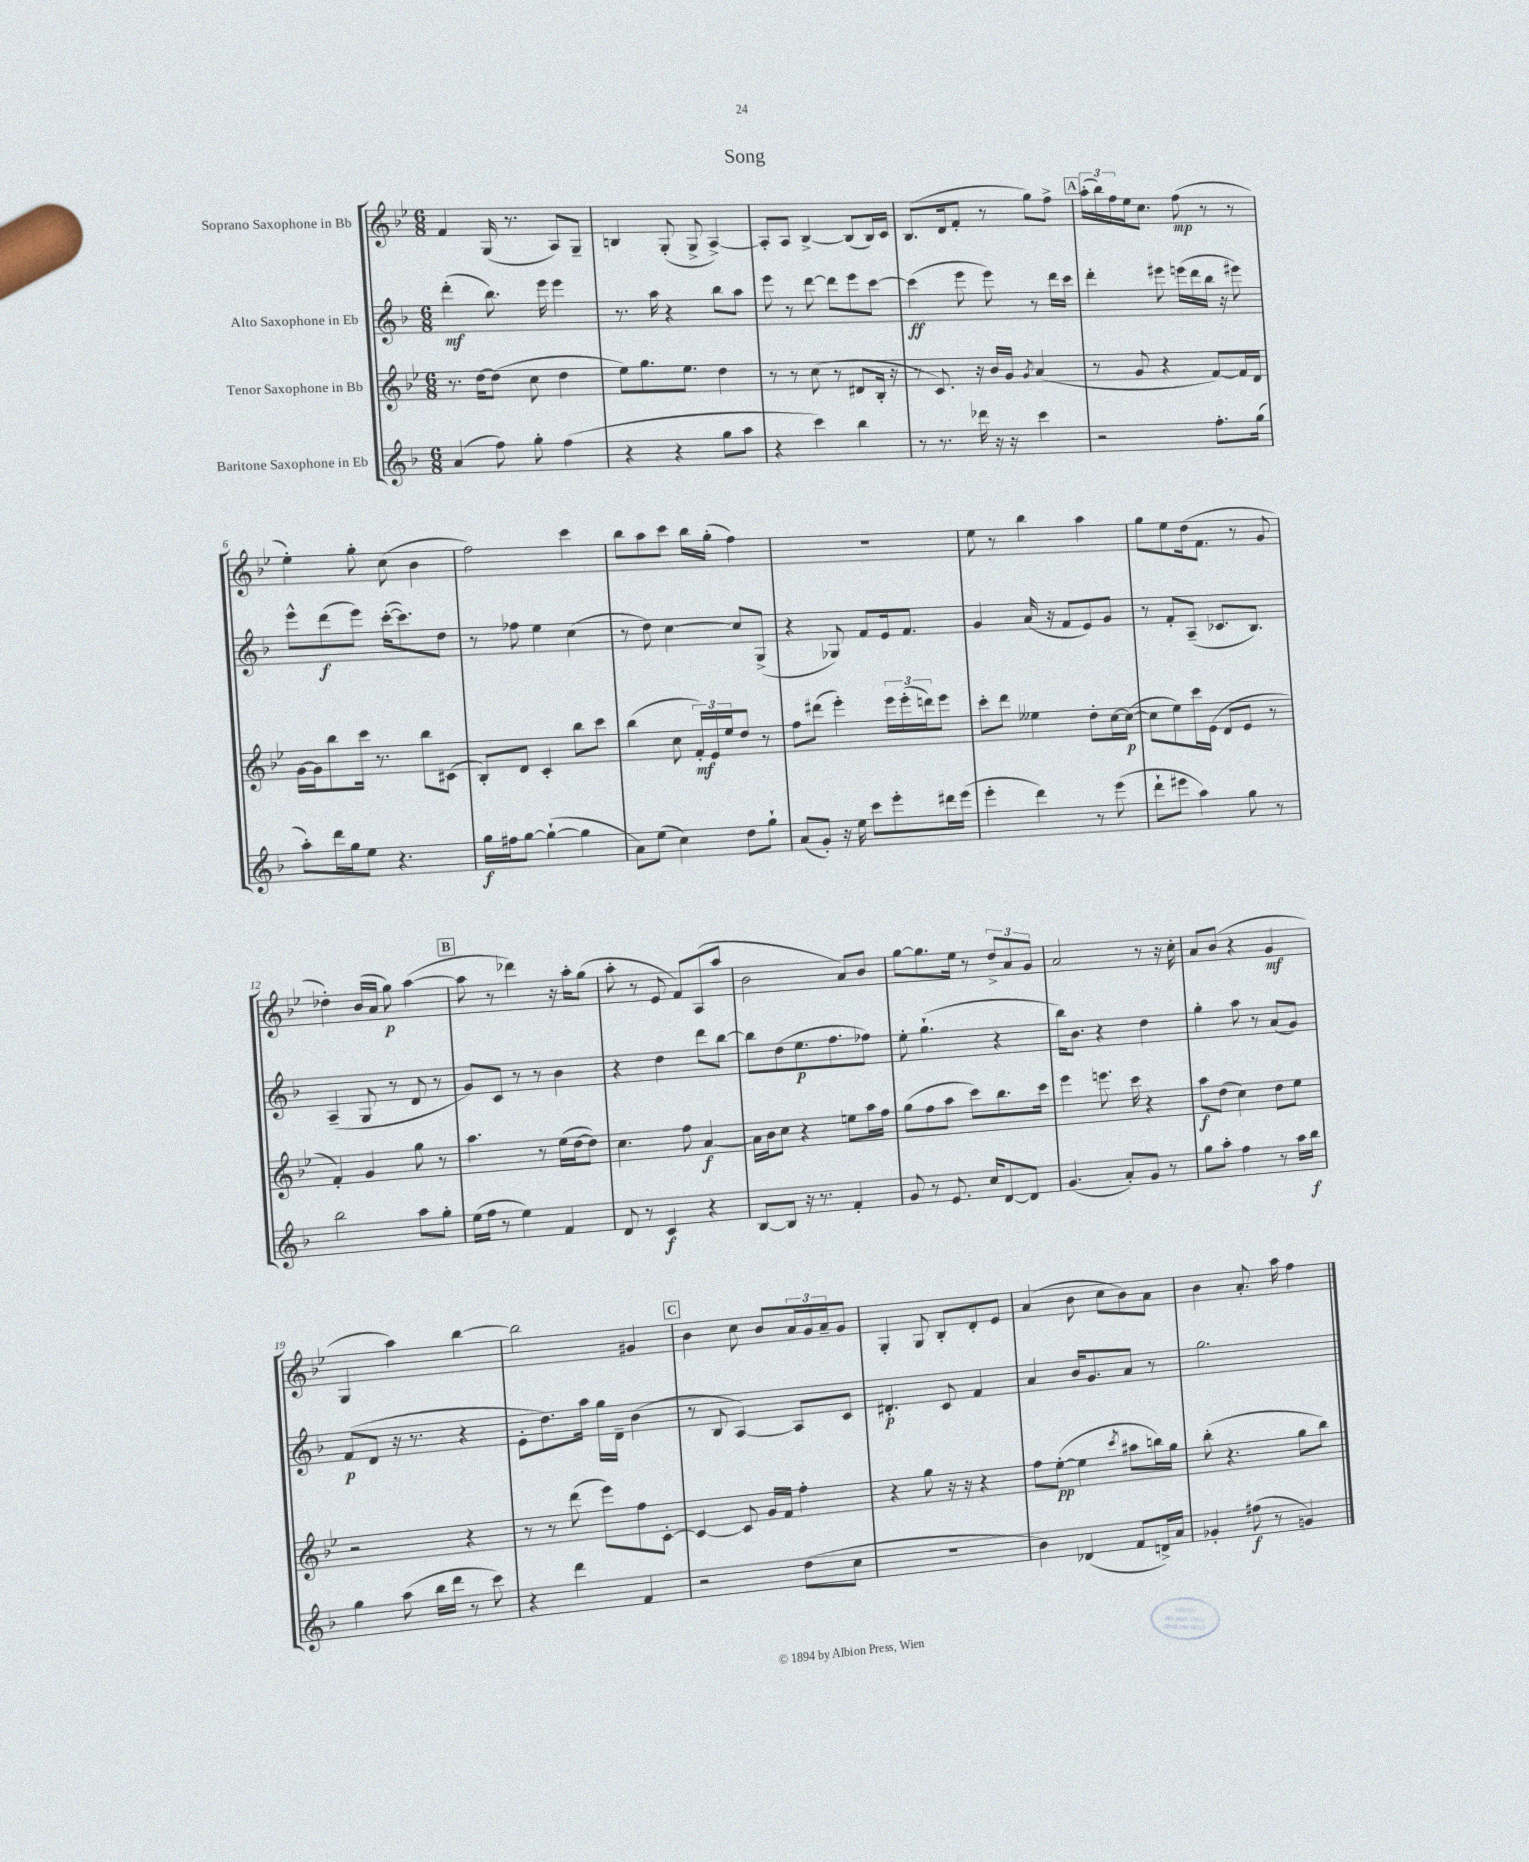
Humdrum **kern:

**kern	**kern	**kern	**kern
*staff4	*staff3	*staff2	*staff1
*clefG2	*clefG2	*clefG2	*clefG2
*k[b-]	*k[b-e-]	*k[b-]	*k[b-e-]
*M6/8	*M6/8	*M6/8	*M6/8
(4a	8.r	(4ddd'	4f
.	[16dd	.	.
8ff)	(8dd]	8.bb-)	(16G
.	.	.	8.r
8gg'	8cc	.	.
.	.	16eee	.
(4ff	4dd	4eee	8A)
.	.	.	8G~
=	=	=	=
4r	8ee-)	8.r	4B
.	8.gg	.	.
.	.	16aa	.
4r	.	4r	(8G'
.	8.ee-	.	.
.	.	.	8G^
8gg	4dd	8bb-	[4A^)
8aa	.	8aa	.
=	=	=	=
4r	8r	8eee	8A']
.	8r	8r	8A
4ccc)	(8cc	[8ddd	[4B-^
.	8r	8ddd]	.
4bb-	8d#	8eee	(8B-]
.	16B-'	[8ccc	16B-)
.	16r	.	16c
=	=	=	=
8r	8r	(4ccc]	(8.B-
8.r	8.c)	.	.
.	.	.	16d
.	.	8eee	8f'
16ddd-	16r	.	.
16r	16b-	8eee)	8r
16r	16g	.	.
.	8qg	.	.
4ccc	(4a	8r	8gg)
.	.	16ddd	8ff^
.	.	16ccc	.
=	=	=	=
2r	8r	4ddd'	(24aa'
.	.	.	24bb-)
.	.	.	24ff
.	8g	.	16ee-
.	.	.	8.cc
.	4r	8eee#	.
.	.	(16eee	(8ff
.	.	16ddd	.
8.ff'	[8f)	16bb-	8r
.	.	16r	.
.	16f]	8eee#)	8r
(16gg	16d	.	.
=	=	=	=
8aa')	[16g	8eee^^	4ee-')
.	16g]	.	.
16ddd	8bb-	(8ddd	.
16gg	.	.	.
8ee	16ccc	8eee)	8gg'
.	8.r	.	.
4.r	.	([16ccc'	(8cc
.	.	8.ccc])	.
.	8bb-	.	4b-
.	(8c#	8dd	.
=	=	=	=
16gg	8B-')	8r	2ff)
16ff#	.	.	.
[8gg	8d	8ff-	.
(4gg`_	4c'	4ee	.
4gg]	8bb-	(4cc	4ccc
.	8ccc	.	.
=	=	=	=
8a)	(4bb-	8r	8bb-
(8ee	.	8dd)	8aa
4cc)	8cc	[4cc	8ccc
.	24f')	.	16bb-
.	24e-	.	.
.	.	.	(16gg'
.	24ee-	.	.
8dd	8dd	8cc]	4ff)
8gg`	8r	(8G^	.
=	=	=	=
(8a	8ff	4r	2.r
8g')	(8ddd#	.	.
16r	4eee-')	8G-)	.
16ee	.	.	.
8ccc	.	8f	.
8eee'	24eee-	16e	.
.	(24eee-'	.	.
.	.	8.f	.
.	24ddd)	.	.
16ddd#	8eee-	.	.
(16eee	.	.	.
=	=	=	=
4eee'	8ccc'	4g	8ee-
.	8ddd	.	8r
4ddd)	4ee--	(16a	4bb-
.	.	16r	.
.	.	8f	.
8r	8dd'	8e)	4aa
(8eee	[16cc	8g	.
.	(16cc_	.	.
=	=	=	=
8ddd`	8cc]	8r	8gg
8eee#	8ee-)	8f'	8ee-
4aa)	16ccc	(8A~	(16dd
.	(16e-	.	8.f
.	8d	8.c-	.
8gg	8e-	.	8r
.	.	8.B-)	.
8r	8r	.	8g
=	=	=	=
2bb-	4f')	(4A~	4dd-')
.	4g	8G	(16b-
.	.	.	16a
.	.	8r	8gg)
8aa	8gg	8d	([4aa
8gg'	8r	8r	.
=	=	=	=
(16ee	4.aa	8g)	8aa]
16ff	.	.	.
8r	.	8c	8r
4ee)	.	8r	4ddd-)
.	8r	8r	.
4f	(16ee-	4b-	16r
.	[16dd	.	16aa'
.	8dd])	.	(8gg
=	=	=	=
8d	4.cc	4r	8aa'
8r	.	.	8r
4c	.	4dd	8e-
.	8ff	.	8f)
4r	[4a	8ddd	(8A
.	.	[8bb-	8aa
=	=	=	=
[8B-	16a]	8bb-]	2b-
.	16b-	.	.
8B-]	8cc	(8dd	.
16r	4r	8.ee	.
8.r	.	.	.
.	.	8.ff	.
4f'	8ee	.	8a)
.	16aa	8ff-)	8b-
.	16ff	.	.
=	=	=	=
8g	(8gg	8ee'	[8gg
8r	8ff	(4.gg`	8.gg]
8.e	8aa	.	.
.	.	.	16ee-
.	8ccc)	.	8r
16cc	.	.	.
[8d	8.bb-	4r	12dd^
.	.	.	12a
8d]	.	.	.
.	.	.	12g
.	16ccc	.	.
=	=	=	=
(4.g	4eee-	16bb-)	2a
.	.	8.b-	.
.	8.eee	4r	.
8a')	.	.	.
.	16ccc	.	.
8g	4r	4dd	8r
8r	.	.	16r
.	.	.	16cc'
=	=	=	=
8gg	8aa	4gg'	8a
8aa'	(8dd	.	(8b-
4ff	4cc)	8aa	4r
.	.	8r	.
8r	8dd	(8a	4g
16aa	8ee-	8g)	.
16bb-	.	.	.
=	=	=	=
4gg	2r	(8f	4G
.	.	8d	.
(8aa	.	16r	4aa)
.	.	8.r	.
16bb-	.	.	.
16ddd	.	.	.
8r	4r	4r	[4bb-
8ccc)	.	.	.
=	=	=	=
4r	8r	8e'	2bb-]
.	8r	8.dd)	.
4ddd	(8ddd	.	.
.	.	16aa	.
.	8eee-)	16gg	.
.	.	16d~	.
4f	8ff	(4b-	4g#
.	[8c'	.	.
=	=	=	=
2r	4c_	8r	4b-
.	.	8B-	.
.	8c]	[4A)	8cc
.	16g	.	8b-
.	16f	.	.
(8dd	4ff'	8A]	24a
.	.	.	24g
.	.	.	24a~
8cc	.	8c	8g
=	=	=	=
2.r	4r	4.d#'	4G'
.	8gg	.	8G
.	16r	8c	8B-'
.	16r	.	.
.	4r	4f	8d'
.	.	.	8e-
=	=	=	=
4b-)	8ff	4a	(4a
.	([8ee-'	.	.
(4d-	4ee-]	16b-	8b-
.	.	8.g	.
.	.	.	8cc
.	8qccc	.	.
8f	8aa#	8a	8b-)
16d^)	16bb)	8r	8a
16a	16gg	.	.
=	=	=	=
4g-'	(8bb-'	2.gg	4b-
.	4.r	.	.
(8ff#	.	.	8.a'
8r	.	.	.
.	.	.	16aa
4g)	8gg	.	4ff
.	8bb-)	.	.
==	==	==	==
*-	*-	*-	*-
